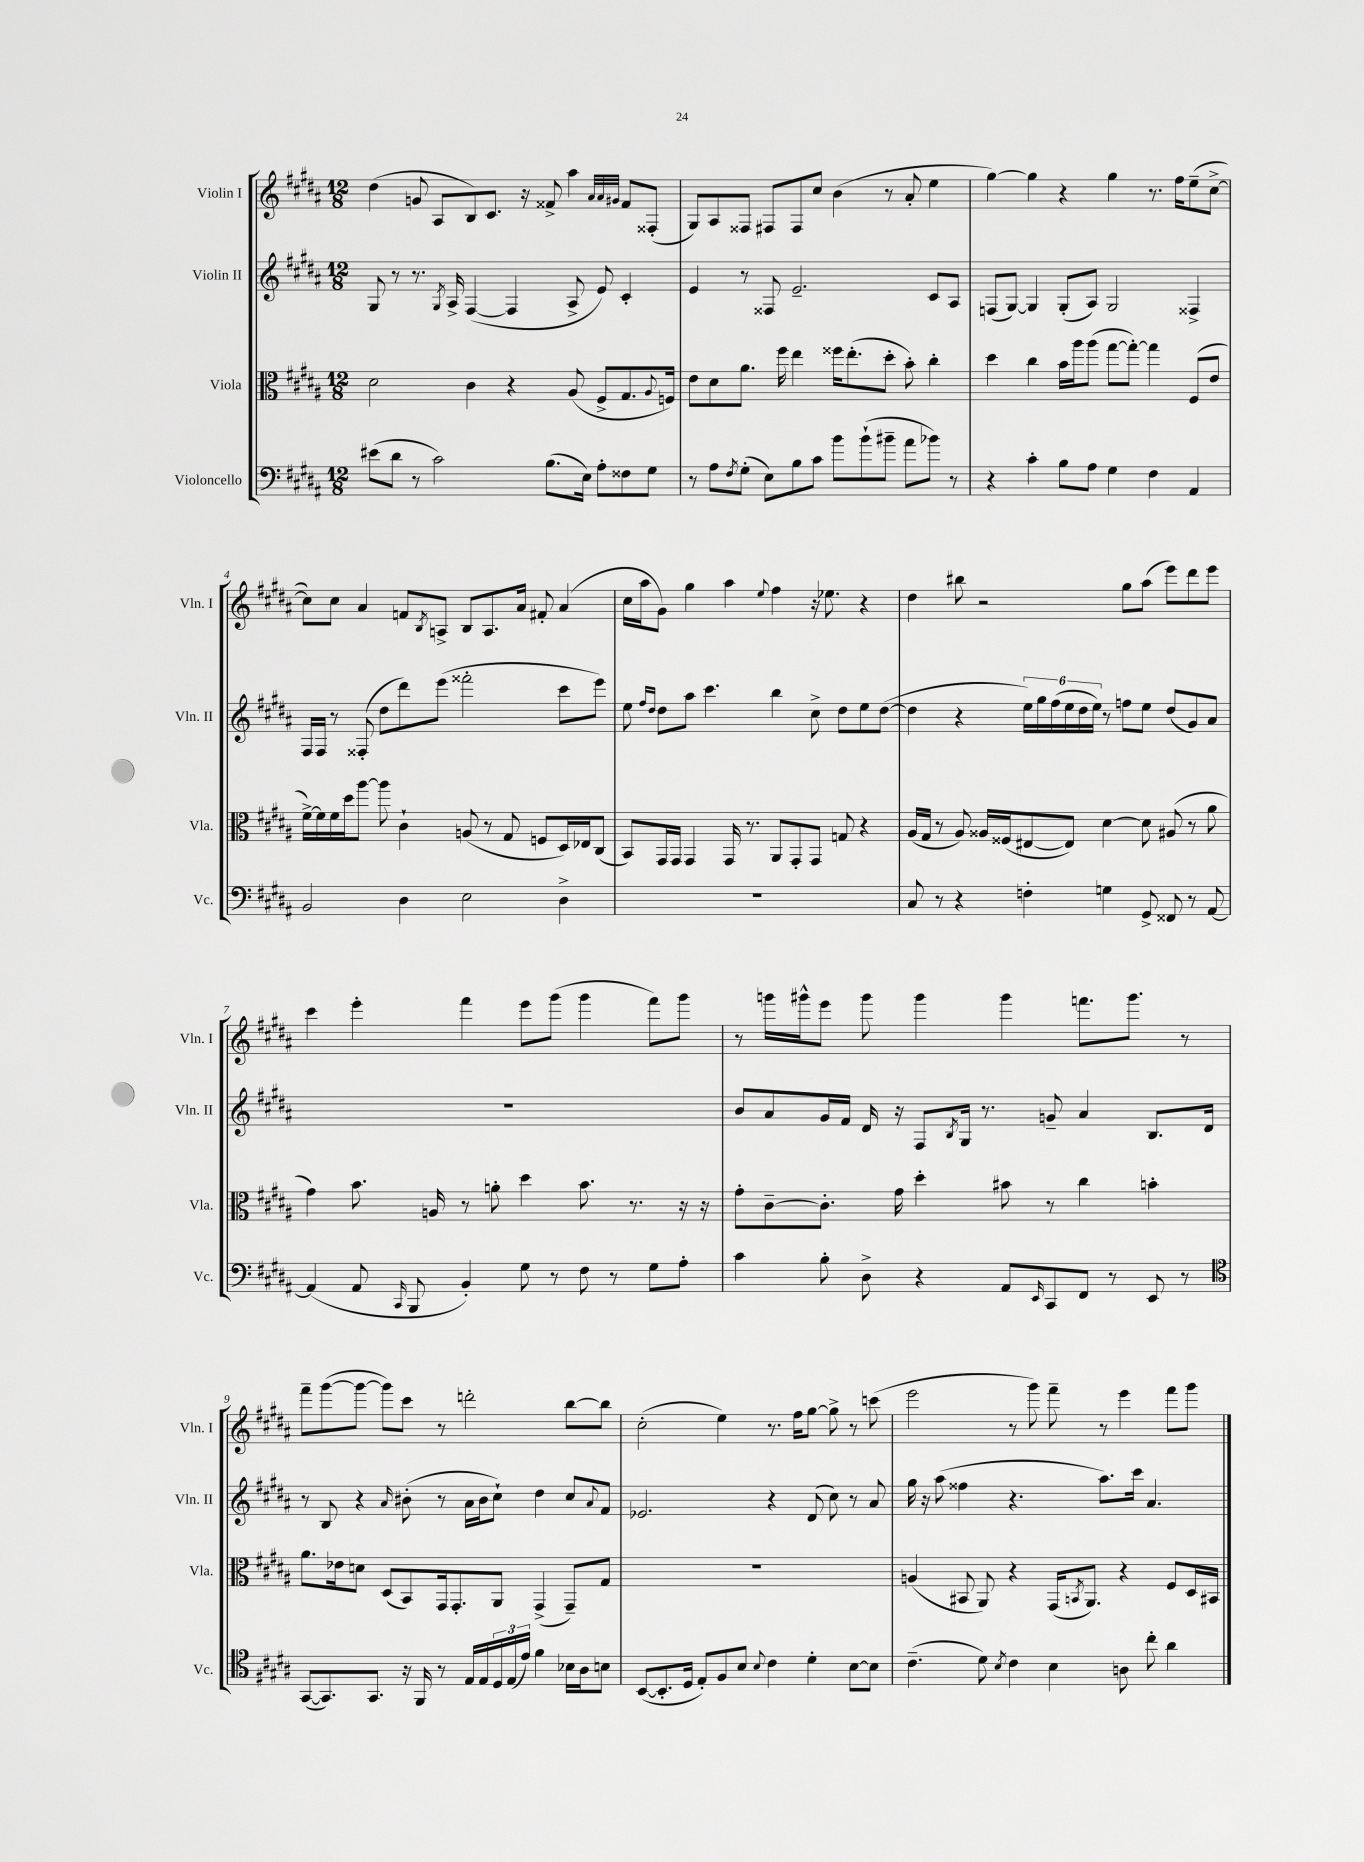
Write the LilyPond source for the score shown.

<<
\new StaffGroup <<
\new Staff = "s0" \with { instrumentName = "Violin I" shortInstrumentName = "Vln. I" } {
    \clef treble \key b \major \numericTimeSignature \time 12/8
    dis''4( g'8 ais8 b8) cis'8. r16 fisis'8-> ais''4 \grace { ais'32 ais'32 gis'32 } fisis'8 fisis8-.( |
    gis8) ais8 fisis8 fis8 fis8 cis''8 b'4( r8 ais'8-. e''4 |
    gis''4~) gis''4 r4 gis''4 r8. fis''16 e''8--( cis''8~-> |
    cis''8) cis''8 ais'4 f'8 \acciaccatura { b8 } a8-> b8 a8. ais'16 fis'8-. ais'4( |
    cis''16 ais''16 gis'8) gis''4 ais''4 \appoggiatura { e''8 } fis''4 r16 ees''8. r4 |
    dis''4 bis''8 r2 gis''8 ais''8( e'''8) dis'''8 e'''8 |
    cis'''4 e'''4-. fis'''4 e'''8 gis'''8( gis'''4 fis'''8) gis'''8 |
    r8 g'''16 gis'''16-^ e'''8 gis'''8 gis'''4 gis'''4 f'''8. gis'''8. r8 |
    fis'''8-- gis'''8~( gis'''8~ gis'''8) cis'''8 r8 d'''2-. b''8~ b''8 |
    cis''2-.( e''4) r8. fis''16 gis''8~ gis''8-> r8 c'''8( |
    e'''2 r8 gis'''8) fis'''8-- r8 e'''4 fis'''8 gis'''8 \bar "|." |
}
\new Staff = "s1" \with { instrumentName = "Violin II" shortInstrumentName = "Vln. II" } {
    \clef treble \key b \major \numericTimeSignature \time 12/8
    gis8 r8 r8. \acciaccatura { gis8 } ais16-> fis4~( fis4 ais8-> e'8) cis'4-. |
    e'4 r8 fisis8 e'2.-- cis'8 ais8 |
    f8( gis8~) gis4 gis8-.( ais8) gis2 fisis4-> |
    fis16 fis16 r8 fisis8-.( dis''8 dis'''8) e'''8( fisis'''2-. cis'''8 e'''8) |
    e''8 \grace { fis''16 dis''16 } dis''8 ais''8 cis'''4. b''4 cis''8-> dis''8 e''8 dis''8~( |
    dis''4 r4 \tuplet 6/4 { e''16) gis''16 fis''16( e''16 dis''16 e''16) } r8 f''8 e''8 dis''8( gis'8) ais'8 |
    R1. |
    b'8 ais'8 gis'16 fis'16 dis'16 r16 fis8 \acciaccatura { b8 } gis16 r8. g'8-- ais'4 b8. dis'16 |
    r8 b8 r4 \grace { ais'16 } bis'8-.( r8 ais'16 bis'16 cis''8-!) dis''4 cis''8 \appoggiatura { ais'8 } fis'8 |
    ees'2. r4 dis'8( cis''8) r8 ais'8 |
    gis''16 r16 ais''8( fisis''4 r4. ais''8.) cis'''16 ais'4. \bar "|." |
}
\new Staff = "s2" \with { instrumentName = "Viola" shortInstrumentName = "Vla." } {
    \clef alto \key b \major \numericTimeSignature \time 12/8
    dis'2 cis'4 r4 ais8( fis8-> gis8. \appoggiatura { ais8 } f16) |
    e'8 dis'8 ais'8. fis''16 e''4 fisis''16 e''8.-.( dis''8-. b'8-.) cis''4-. |
    dis''4 cis''4 b'16 ais''16 ais''8( gis''8~ gis''8~-.) gis''4 fis8( e'8 |
    fis'16~->) fis'16 fis'16 dis''16 ais''8~ ais''8 cis'4-! a8( r8 gis8 f8 dis16) ees16 cis8( |
    b,8) gis,16 gis,16 gis,4 gis,16 r8. ais,8 gis,8-. gis,8 g8 r4 |
    ais16( gis16 r8 ais8) aisis16 fisis16( eis8~ eis8) dis'4~ dis'8 ais8( r8 ais'8 |
    gis'4) b'8. a16 r8 a'8-. dis''4 b'8. r8. r16 r16 |
    gis'8-. cis'8~-- cis'8.-. gis'16 dis''4-. bis'8 r8 cis''4 b'4-. |
    ais'8. ees'16 d'8 dis8( b,8) gis,16 gis,8.-. ais,8 gis,4->( gis,8--) gis8 |
    R1. |
    a4( bis,8 ais,8) r4 gis,16( \acciaccatura { b,8 } ais,8.) r4 fis8 dis16 bis,16 \bar "|." |
}
\new Staff = "s3" \with { instrumentName = "Violoncello" shortInstrumentName = "Vc." } {
    \clef bass \key b \major \numericTimeSignature \time 12/8
    eis'8( dis'8 r8 cis'2) b8.( e16) ais8-. fisis8 gis8 |
    r8 ais8 \acciaccatura { fis8 } gis8-.( e8) b8 cis'8 b'8 b'8-!( bis'8-- ais'8 bes'8) r8 |
    r4 cis'4-. b8 ais8 gis4 fis4 ais,4 |
    b,2 dis4 e2 dis4-> |
    R1. |
    cis8 r8 r4 f4-. g4 gis,8-> fisis,8 r8 ais,8~ |
    ais,4( ais,8 \grace { cis,16 } b,,8 b,4-.) gis8 r8 fis8 r8 gis8 ais8-. |
    cis'4 b8-. dis8-> r4 ais,8 \grace { e,16 } cis,8 fis,8 r8 e,8 r8 |
    \clef tenor gis,8~( gis,8.) gis,8. r16 fis,16 r8 e16 e16 \tuplet 3/2 { dis16 e16( e'16) } fis'4 bes16 ais16 b8 |
    b,8~( b,8.-. dis16 e8-.) fis8 b8 \appoggiatura { b8 } cis'4 dis'4-. b8~ b8 |
    cis'4.--( dis'8) \acciaccatura { b8 } cis'4 b4 a8 cis''8-. ais'4 \bar "|." |
}
>>
>>
